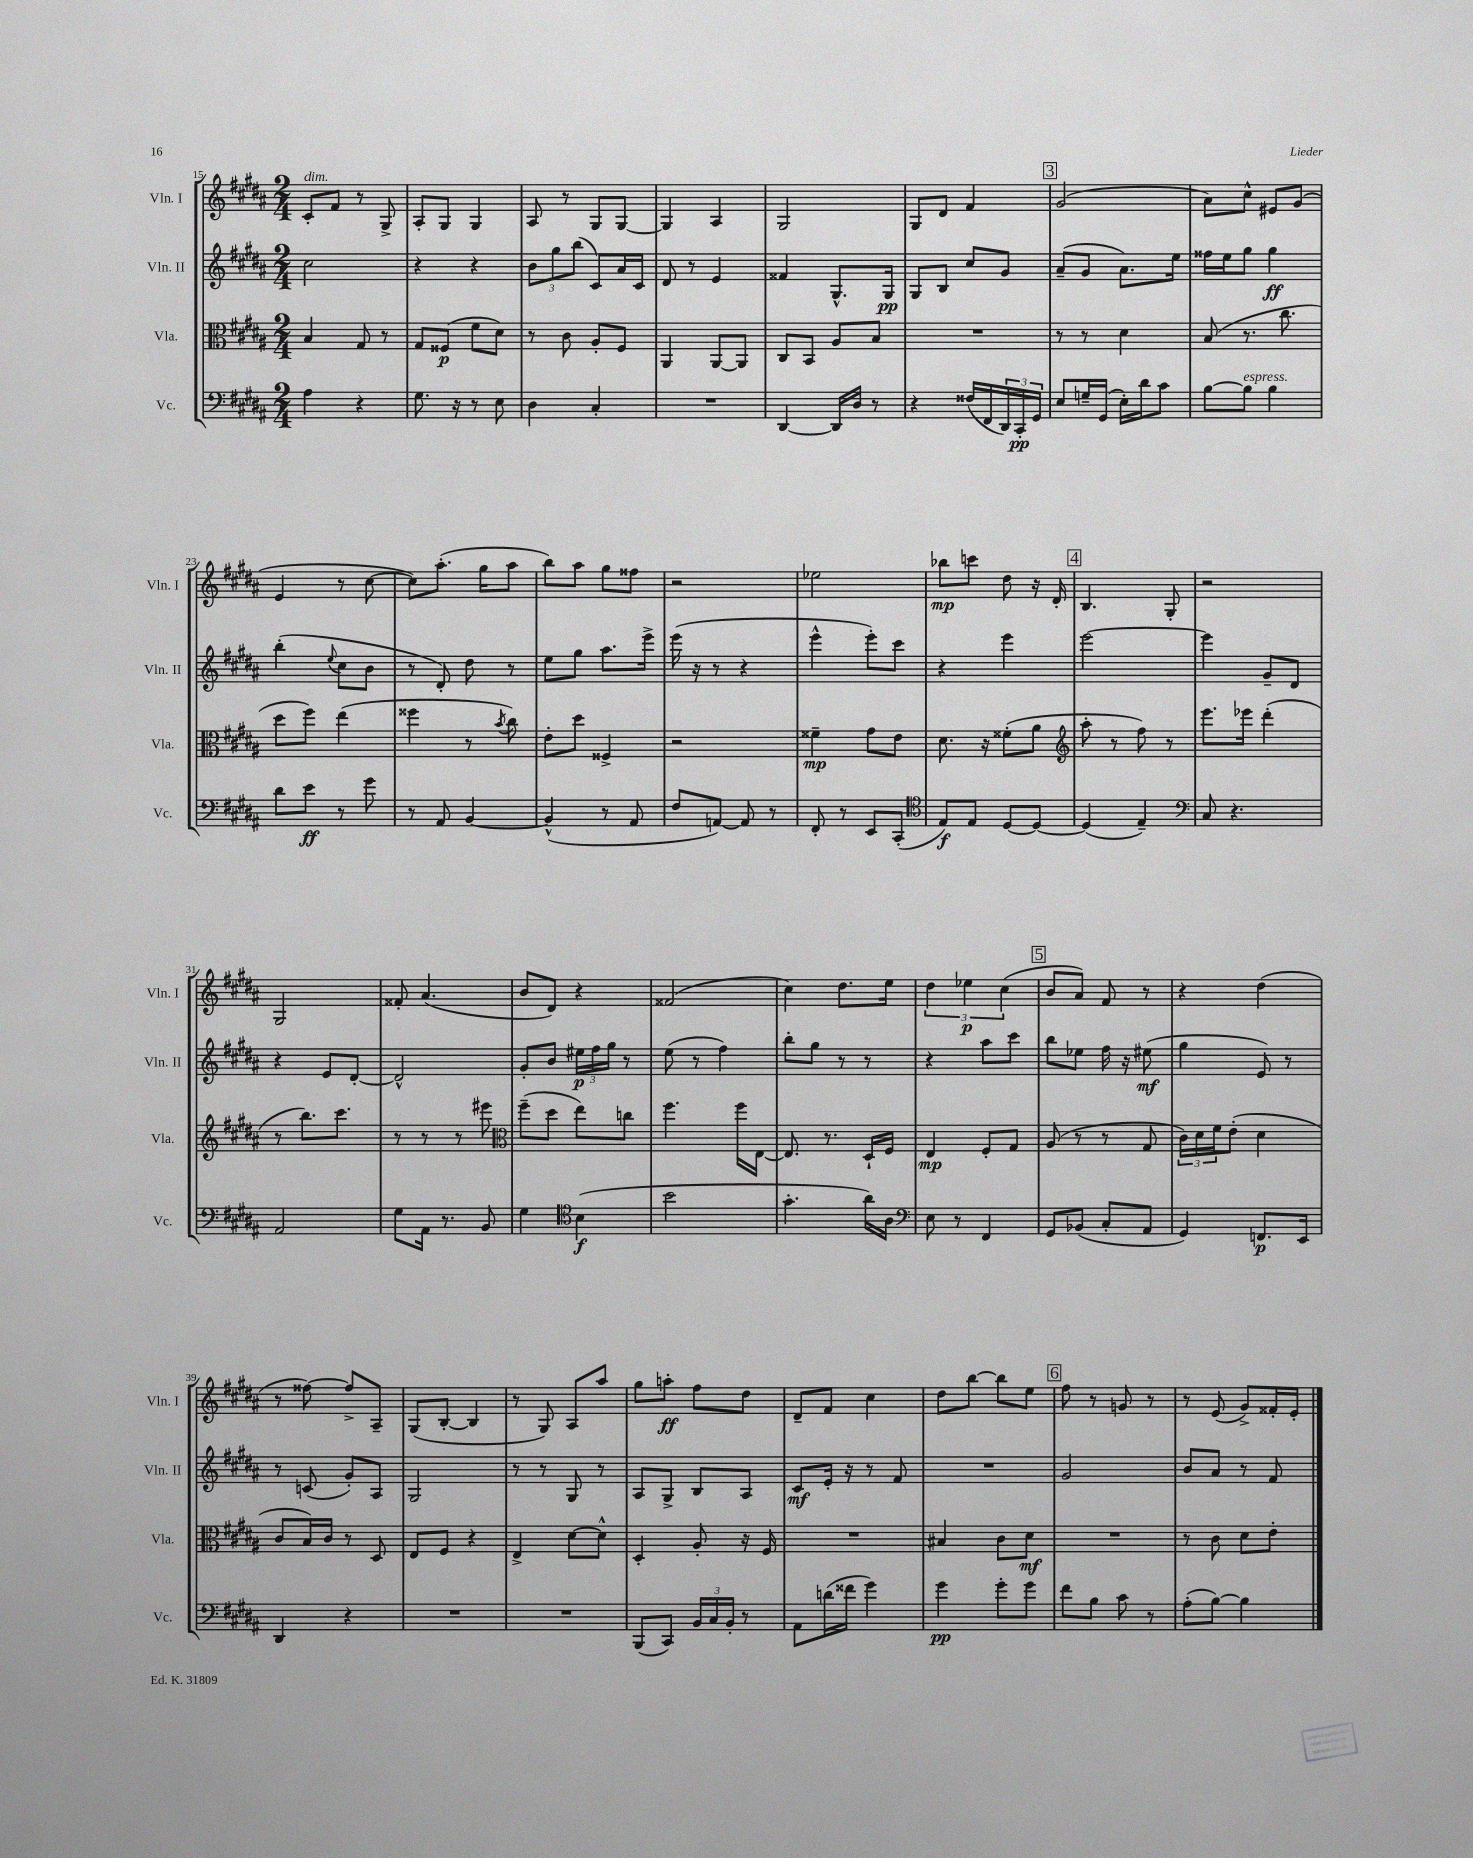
<<
\new StaffGroup <<
\new Staff = "s0" \with { instrumentName = "Vln. I" shortInstrumentName = "Vln. I" } {
    \clef treble \key b \major \numericTimeSignature \time 2/4
    cis'8-.^\markup { \italic "dim." } fis'8 r8 gis8-> |
    ais8-. gis8 gis4 |
    ais8 r8 gis8 gis8~ |
    gis4 ais4 |
    gis2 |
    gis8 dis'8 fis'4 |
    \mark \markup { \box "3" } gis'2( |
    ais'8) cis''8-^ eis'8 gis'8( |
    e'4 r8 cis''8~ |
    cis''8) ais''8.-.( gis''16 ais''8 |
    b''8) ais''8 gis''8 fisis''8 |
    r2 |
    ees''2 |
    bes''8\mp c'''8 dis''8 r16 dis'16-. |
    \mark \markup { \box "4" } b4. gis8-. |
    r2 |
    gis2 |
    fisis'8-. ais'4.( |
    b'8 dis'8) r4 |
    fisis'2( |
    cis''4) dis''8. e''16 |
    \tuplet 3/2 { dis''4 ees''4\p cis''4( } |
    \mark \markup { \box "5" } b'8 ais'8) fis'8 r8 |
    r4 dis''4( |
    r8 fisis''8~) fisis''8-> ais8-- |
    gis8( b8~-. b4 |
    r8 gis8) ais8 ais''8 |
    gis''8 a''8-.\ff fis''8 dis''8 |
    dis'8-- fis'8 cis''4 |
    dis''8 b''8~ b''8 e''8 |
    \mark \markup { \box "6" } fis''8 r8 g'8 r8 |
    r8 e'8( gis'8->) fisis'16-. e'16-. \bar "|." |
}
\new Staff = "s1" \with { instrumentName = "Vln. II" shortInstrumentName = "Vln. II" } {
    \clef treble \key b \major \numericTimeSignature \time 2/4
    cis''2 |
    r4 r4 |
    \tuplet 3/2 { b'8 gis''8 b''8( } cis'8) ais'16 cis'16 |
    dis'8 r8 e'4 |
    fisis'4 gis8.-^ gis16\pp |
    gis8 b8 cis''8 gis'8 |
    \mark \markup { \box "3" } ais'8--( gis'8 ais'8.) e''16 |
    fisis''16 e''16 gis''8 gis''4\ff |
    b''4-.( \appoggiatura { e''8 } cis''8 b'8 |
    r8 dis'8-.) dis''8 r8 |
    e''8 gis''8 ais''8. e'''16-> |
    e'''16( r16 r8 r4 |
    e'''4-^ e'''8-.) cis'''8 |
    r4 e'''4 |
    \mark \markup { \box "4" } e'''2~ |
    e'''4 gis'8-- dis'8 |
    r4 e'8 dis'8~-. |
    dis'2-^ |
    gis'8-. b'8 \tuplet 3/2 { eis''16\p fis''16 gis''16 } r8 |
    e''8( r8 fis''4) |
    b''8-. gis''8 r8 r8 |
    r4 ais''8 cis'''8 |
    \mark \markup { \box "5" } b''8 ees''8 fis''16 r16 eis''8\mf( |
    gis''4 e'8) r8 |
    r8 c'8( gis'8-.) ais8 |
    gis2 |
    r8 r8 gis8 r8 |
    ais8 gis8-> b8 ais8 |
    cis'8\mf e'16-. r16 r8 fis'8 |
    R2 |
    \mark \markup { \box "6" } gis'2 |
    b'8 ais'8 r8 fis'8 \bar "|." |
}
\new Staff = "s2" \with { instrumentName = "Vla." shortInstrumentName = "Vla." } {
    \clef alto \key b \major \numericTimeSignature \time 2/4
    b4 gis8 r8 |
    gis8 fisis8\p( fis'8 dis'8) |
    r8 cis'8 ais8-. fis8 |
    ais,4 ais,8~ ais,8 |
    cis8 b,8 ais8 b8 |
    R2 |
    \mark \markup { \box "3" } r8 r8 dis'4 |
    b8( r8. cis''8. |
    dis''8 fis''8) e''4( |
    fisis''4 r8 \acciaccatura { b'8 } cis''8) |
    e'8-. dis''8 fisis4-> |
    r2 |
    fisis'4--\mp gis'8 e'8 |
    dis'8. r16 fisis'8-.( ais'8 |
    \mark \markup { \box "4" } \clef treble ais''8-. r8 fis''8) r8 |
    e'''8. ees'''16 dis'''4-.( |
    r8 b''8.) cis'''8. |
    r8 r8 r8 eis'''8 |
    \clef alto fis''8--( dis''8 e''8) c''8 |
    fis''4. fis''16 e16~ |
    e8. r8. dis16-! fis16 |
    e4\mp fis8-. gis8 |
    \mark \markup { \box "5" } ais8( r8 r8 gis8 |
    \tuplet 3/2 { cis'16) dis'16 fis'16 } e'8-.( dis'4 |
    cis'8 b16) cis'16 r8 dis8 |
    e8 fis8 r4 |
    e4-> dis'8~ dis'8-^ |
    dis4-. ais8-. r16 fis16 |
    R2 |
    bis4 cis'8 dis'8\mf |
    \mark \markup { \box "6" } R2 |
    r8 cis'8 dis'8 e'8-. \bar "|." |
}
\new Staff = "s3" \with { instrumentName = "Vc." shortInstrumentName = "Vc." } {
    \clef bass \key b \major \numericTimeSignature \time 2/4
    ais4 r4 |
    gis8. r16 r8 e8 |
    dis4 cis4-. |
    R2 |
    dis,4~ dis,16 dis16 r8 |
    r4 fisis16( fis,16 \tuplet 3/2 { dis,16) cis,16-.\pp gis,16 } |
    \mark \markup { \box "3" } e8 g16-- gis,16( e16-.) dis'16 cis'8 |
    b8~ b8^\markup { \italic "espress." } b4 |
    dis'8 e'8\ff r8 gis'8 |
    r8 ais,8 b,4~ |
    b,4-^( r8 ais,8 |
    fis8 a,8~) a,8 r8 |
    fis,8-. r8 e,8 cis,8-.( |
    \clef tenor e8\f) e8 dis8~ dis8~ |
    \mark \markup { \box "4" } dis4( e4--) |
    \clef bass cis8 r4. |
    ais,2 |
    gis8 ais,16 r8. b,8 |
    gis4 \clef tenor b4\f( |
    b'2 |
    gis'4.-. ais'16) ais16 |
    \clef bass e8 r8 fis,4 |
    \mark \markup { \box "5" } gis,8 bes,8( cis8-. ais,8 |
    gis,4) f,8.\p e,16 |
    dis,4 r4 |
    R2 |
    R2 |
    b,,8( cis,8) \tuplet 3/2 { b,16 cis16 b,16-. } r8 |
    ais,8 d'16( fisis'16 gis'4) |
    gis'4\pp gis'8-. gis'8 |
    \mark \markup { \box "6" } fis'8 b8 cis'8 r8 |
    ais8-.( b8~) b4 \bar "|." |
}
>>
>>
\layout { \context { \Score currentBarNumber = #15 } }
